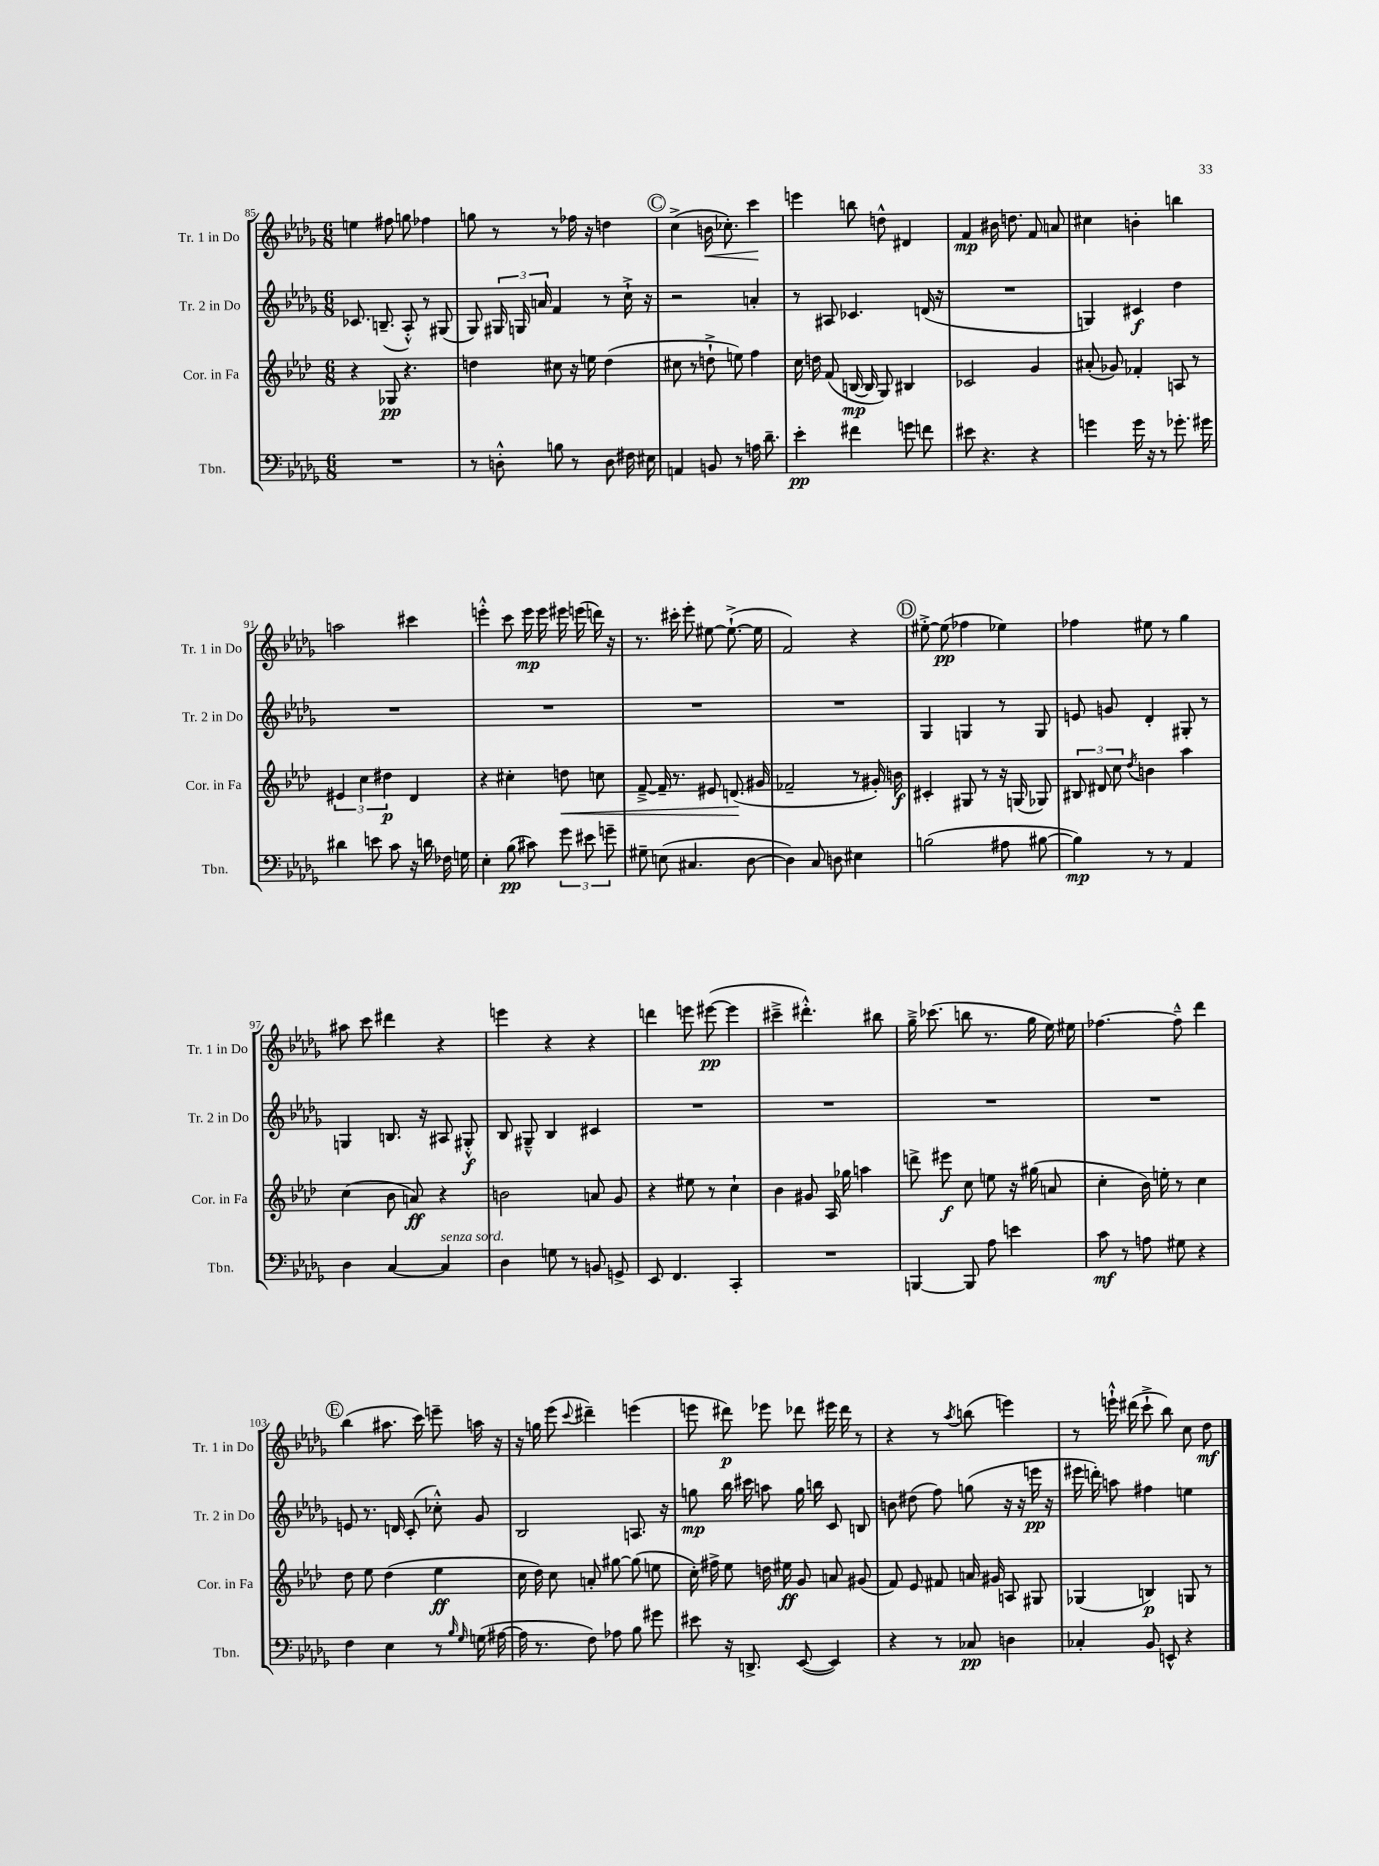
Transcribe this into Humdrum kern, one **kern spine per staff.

**kern	**dynam	**kern	**dynam	**kern	**dynam	**kern	**dynam
*part4	*part4	*part3	*part3	*part2	*part2	*part1	*part1
*staff4	*staff4	*staff3	*staff3	*staff2	*staff2	*staff1	*staff1
*I"Tbn.	*	*I"Cor. in Fa	*	*I"Tr. 2 in Do	*	*I"Tr. 1 in Do	*
*I'Tbn.	*	*I'Cor. in Fa	*	*I'Tr. 2 in Do	*	*I'Tr. 1 in Do	*
*clefF4	*	*clefG2	*	*clefG2	*	*clefG2	*
*k[b-e-a-d-g-]	*	*k[b-e-a-d-]	*	*k[b-e-a-d-g-]	*	*k[b-e-a-d-g-]	*
*M6/8	*	*M6/8	*	*M6/8	*	*M6/8	*
=85	=85	=85	=85	=85	=85	=85	=85
2.r	.	4r	.	8.c-X/	.	4een\	.
.	.	.	.	(8.Bn~/	.	.	.
.	.	8G-X/	pp	.	.	8ff#X\	.
.	.	4.r	.	8A-'^^/)	.	8ggn\	.
.	.	.	.	8r	.	4ff-X\	.
.	.	.	.	(8G#X/	.	.	.
=86	=86	=86	=86	=86	=86	=86	=86
8r	.	4ddn\	.	8G-/)	.	8ggn\	.
8Dn'^^\	.	.	.	24G#X/	.	8r	.
.	.	.	.	24Gn/	.	.	.
.	.	.	.	24an/	.	.	.
8Bn\	.	8cc#X\	.	4f/	.	8r	.
8r	.	16r	.	.	.	16ff-X\	.
.	.	16een\	.	.	.	16r	.
8D\	.	(4dd\	.	8r	.	4ddn\	.
16F#X\	.	.	.	16cc`^\	.	.	.
16E#X\	.	.	.	16r	.	.	.
!!LO:REH:place=s1:t=C
=87	=87	=87	=87	=87	=87	=87	=87
4AAn/	.	8cc#X\	.	2r	.	(4cc^\	.
.	.	8r	.	.	.	.	.
!	!	!	!	!	!	!	!LO:HP:b
8BBn/	.	8ddn`^\	.	.	.	16bn\	<
.	.	.	.	.	.	8.cc-X'\)	.
8r	.	8een\)	.	.	.	.	.
16An\	.	4ff\	.	4an'/	.	4ccc\	.
8.d-~\	.	.	.	.	.	.	.
.	.	.	.	.	.	.	[
=88	=88	=88	=88	=88	=88	=88	=88
4e-'\	pp	16cc\	.	8r	.	4eeen\	.
.	.	16ddn\	.	.	.	.	.
.	.	(8f/	.	8A#X/	.	.	.
4f#X\	.	[16Bn/	mp	4.c-X/	.	8bbn\	.
.	.	16B/]	.	.	.	.	.
.	.	8G/)	.	.	.	8ddn^^\	.
8gn\	.	4B#X/	.	.	.	4d#X/	.
8fn\	.	.	.	(16dn/	.	.	.
.	.	.	.	16r	.	.	.
=89	=89	=89	=89	=89	=89	=89	=89
8e#X\	.	2c-X/	.	2.r	.	4f/	mp
4.r	.	.	.	.	.	.	.
.	.	.	.	.	.	16b#X\	.
.	.	.	.	.	.	8.ddn\	.
4r	.	4g/	.	.	.	8f/	.
.	.	.	.	.	.	8an/	.
=90	=90	=90	=90	=90	=90	=90	=90
4gn\	.	(8a#X'/	.	4Gn/)	.	4cc#X\	.
.	.	8g-X/)	.	.	.	.	.
16g\	.	4f-X'/	.	4c#X/	f	4bn'\	.
16r	.	.	.	.	.	.	.
8r	.	.	.	.	.	.	.
8.g-X'\	.	8An/	.	4dd-\	.	4bbn\	.
.	.	8r	.	.	.	.	.
16g#X\	.	.	.	.	.	.	.
!!LO:LB:g=z
=91	=91	=91	=91	=91	=91	=91	=91
4d#X\	.	6e#X/	.	2.r	.	2aan\	.
.	.	6cc\	.	.	.	.	.
8en\	.	.	.	.	.	.	.
.	.	6dd#X\	p	.	.	.	.
8c\	.	.	.	.	.	.	.
16r	.	4d-/	.	.	.	4ccc#X\	.
16dn\	.	.	.	.	.	.	.
16F-X\	.	.	.	.	.	.	.
16Gn\	.	.	.	.	.	.	.
=92	=92	=92	=92	=92	=92	=92	=92
4E-'\	.	4r	.	2.r	.	4eeen'^^\	.
(8B-\	pp	4cc#X'\	.	.	.	8ccc\	.
8c#X\)	.	.	.	.	.	16eee\	mp
.	.	.	.	.	.	16eee\	.
!	!	!	!LO:HP:b	!	!	!	!
12g-\	.	8ddn\	<	.	.	16eee#X\	.
.	.	.	.	.	.	(16eeen\	.
12e#X\	.	.	.	.	.	.	.
.	.	8ccn\	.	.	.	16dddn\)	.
12gn~\	.	.	.	.	.	.	.
.	.	.	.	.	.	16r	.
=93	=93	=93	=93	=93	=93	=93	=93
8G#X~\	.	[8f~^/	.	2.r	.	8.r	.
(8En\	.	16f~/]	.	.	.	.	.
.	.	8.r	.	.	.	16ccc#X'\	.
4.C#X/	.	.	.	.	.	8eee-'\	.
.	.	8e#X/	.	.	.	[8ee#X\	.
.	.	(8.dn/	.	.	.	(8.ee#`^\_	.
[8D-\	.	.	.	.	.	.	.
.	.	16g#X/	[	.	.	16ee#\]	.
=94	=94	=94	=94	=94	=94	=94	=94
4D-\])	.	2f-X~/	.	2.r	.	2f/)	.
8C/	.	.	.	.	.	.	.
8Dn\	.	.	.	.	.	.	.
4E#X\	.	8r	.	.	.	4r	.
.	.	16g#X'/)	.	.	.	.	.
.	.	16bn\	f	.	.	.	.
!!LO:REH:place=s1:t=D
=95	=95	=95	=95	=95	=95	=95	=95
(2Bn\	.	4c#X'/	.	4G-/	.	[8ee#X'^\	.
.	.	.	.	.	.	(8ee#\]	pp
.	.	8G#X/	.	4Gn/	.	4ff-X\	.
.	.	8r	.	.	.	.	.
8A#X\	.	16r	.	8r	.	4ee-X\)	.
.	.	(16Gn/	.	.	.	.	.
[8B#X\	.	8G-X/)	.	8G/	.	.	.
=96	=96	=96	=96	=96	=96	=96	=96
4B#\])	mp	12B#X/	.	8en/	.	4ff-X\	.
.	.	12d#X/	.	.	.	.	.
.	.	.	.	8gn/	.	.	.
.	.	12cc\	.	.	.	.	.
.	.	8qdd-/	.	.	.	.	.
8r	.	4bn\	.	4d-'/	.	8ee#X\	.
8r	.	.	.	.	.	8r	.
4AA-/	.	4aa-\	.	8G#X'/	.	4gg-\	.
.	.	.	.	8r	.	.	.
!!LO:LB:g=z
=97	=97	=97	=97	=97	=97	=97	=97
4D-\	.	(4cc\	.	4Gn/	.	8aa#X\	.
.	.	.	.	.	.	8ccc\	.
[4C/	.	8b-\	.	8.Bn/	.	4ddd#X\	.
.	.	8an/)	ff	.	.	.	.
.	.	.	.	16r	.	.	.
!LO:TX:a:i:t=senza sord.	!	!	!	!	!	!	!
4C/]	.	4r	.	8A#X/	.	4r	.
.	.	.	.	8G#X'^^/	f	.	.
=98	=98	=98	=98	=98	=98	=98	=98
4D-\	.	2bn\	.	8B-/	.	4eeen\	.
.	.	.	.	8G#X~^^/	.	.	.
8Gn\	.	.	.	4B-/	.	4r	.
8r	.	.	.	.	.	.	.
8BBn/	.	8an/	.	4c#X/	.	4r	.
8GGn^/	.	8g/	.	.	.	.	.
=99	=99	=99	=99	=99	=99	=99	=99
8EE-/	.	4r	.	2.r	.	4dddn\	.
4.FF/	.	.	.	.	.	.	.
.	.	8ee#X\	.	.	.	8eeen\	.
.	.	8r	.	.	.	([8eee#X\	pp
4CC'/	.	4cc`\	.	.	.	4eee#\]	.
=100	=100	=100	=100	=100	=100	=100	=100
2.r	.	4b-\	.	2.r	.	4ccc#X~^\	.
.	.	8g#X/	.	.	.	4.ddd#X'^^\)	.
.	.	16A-/	.	.	.	.	.
.	.	16gg-X\	.	.	.	.	.
.	.	4aan\	.	.	.	.	.
.	.	.	.	.	.	8bb#X\	.
=101	=101	=101	=101	=101	=101	=101	=101
[4BBBn/	.	8dddn^\	.	2.r	.	16gg-~^\	.
.	.	.	.	.	.	(8.ccc-X\	.
.	.	8eee#X\	f	.	.	.	.
8BBB/]	.	8cc\	.	.	.	8bbn\	.
8A-\	.	8een\	.	.	.	8.r	.
4en\	.	16r	.	.	.	.	.
.	.	(16gg#X\	.	.	.	16gg-\	.
.	.	8an/	.	.	.	16ee-\)	.
.	.	.	.	.	.	16ee#X\	.
=102	=102	=102	=102	=102	=102	=102	=102
8c\	mf	4cc'\	.	2.r	.	[4.ff-X\	.
8r	.	.	.	.	.	.	.
8An\	.	16b-\)	.	.	.	.	.
.	.	16een'\	.	.	.	.	.
8G#X\	.	8r	.	.	.	8ff-~^^\]	.
4r	.	4cc\	.	.	.	4ddd-\	.
!!LO:LB:g=z
!!LO:REH:place=s1:t=E
=103	=103	=103	=103	=103	=103	=103	=103
4F\	.	8dd-\	.	8en/	.	(4bb-\	.
.	.	8ee-\	.	8.r	.	.	.
4E-\	.	(4dd-\	.	.	.	8.aa#X\	.
.	.	.	.	16dn/	.	.	.
.	.	.	.	(8c'/	.	.	.
.	.	.	.	.	.	16ccc\)	.
8r	.	4ee-\	ff	8cc-X'^^\)	.	8eeen~\	.
16qqB-/	.	.	.	.	.	.	.
16qqG-/	.	.	.	.	.	.	.
(16Gn\	.	.	.	8g-/	.	16aan\	.
[16A#X\	.	.	.	.	.	16r	.
=104	=104	=104	=104	=104	=104	=104	=104
16A#\]	.	16cc\	.	2B-/	.	16r	.
8.r	.	16dd-\)	.	.	.	16ggn\	.
.	.	8cc\	.	.	.	(8eee-\	.
.	.	.	.	.	.	8qqccc/	.
8F\)	.	8an'/	.	.	.	4ddd#X~\)	.
8A-X\	.	[8gg#X\	.	.	.	.	.
8B-\	.	(8gg#\]	.	8.An/	.	(4eeen\	.
8g#X\	.	8een\	.	.	.	.	.
.	.	.	.	16r	.	.	.
=105	=105	=105	=105	=105	=105	=105	=105
8e#X\	.	16cc'\)	.	8ggn\	mp	8eeen\	.
.	.	16ff#X^\	.	.	.	.	.
16r	.	8ee-\	.	16bb-\	.	8ddd#X\)	p
8.DDn^/	.	.	.	16ccc#X\	.	.	.
.	.	16ddn\	.	8aan\	.	8eee-X\	.
.	.	16ee#X\	ff	.	.	.	.
([8EE-/	.	8g/	.	16gg\	.	8ddd-X\	.
.	.	.	.	16bbn\	.	.	.
4EE-/])	.	8an/	.	8c/	.	16eee#X\	.
.	.	.	.	.	.	16ddd-\	.
.	.	(8g#X/	.	8Bn/	.	8r	.
=106	=106	=106	=106	=106	=106	=106	=106
4r	.	8f/)	.	8bn\	.	4r	.
.	.	8e-/	.	(8dd#X\	.	.	.
8r	.	8f#X/	.	8ff\)	.	8r	.
.	.	.	.	.	.	8qaa-/	.
8C-X/	pp	16an/	.	(8ggn\	.	(8bbn\	.
.	.	16g#X/	.	.	.	.	.
4Dn\	.	8An/	.	16r	.	4eeen\)	.
.	.	.	.	16r	.	.	.
.	.	8G#X/	.	16eeen\	pp	.	.
.	.	.	.	16r	.	.	.
=107	=107	=107	=107	=107	=107	=107	=107
4C-X'/	.	(4G-X/	.	16eee#X\	.	8r	.
.	.	.	.	16dddn'\)	.	.	.
.	.	.	.	8aan\	.	16eeen`^^\	.
.	.	.	.	.	.	(16ddd#X\	.
8BB-/	.	4Bn/)	p	4ff#X\	.	8ccc`^\	.
8EEn^^/	.	.	.	.	.	8bb-\)	.
4r	.	8Gn/	.	4een\	.	8cc\	.
.	.	8r	.	.	.	8dd-\	mf
==	==	==	==	==	==	==	==
*-	*-	*-	*-	*-	*-	*-	*-
